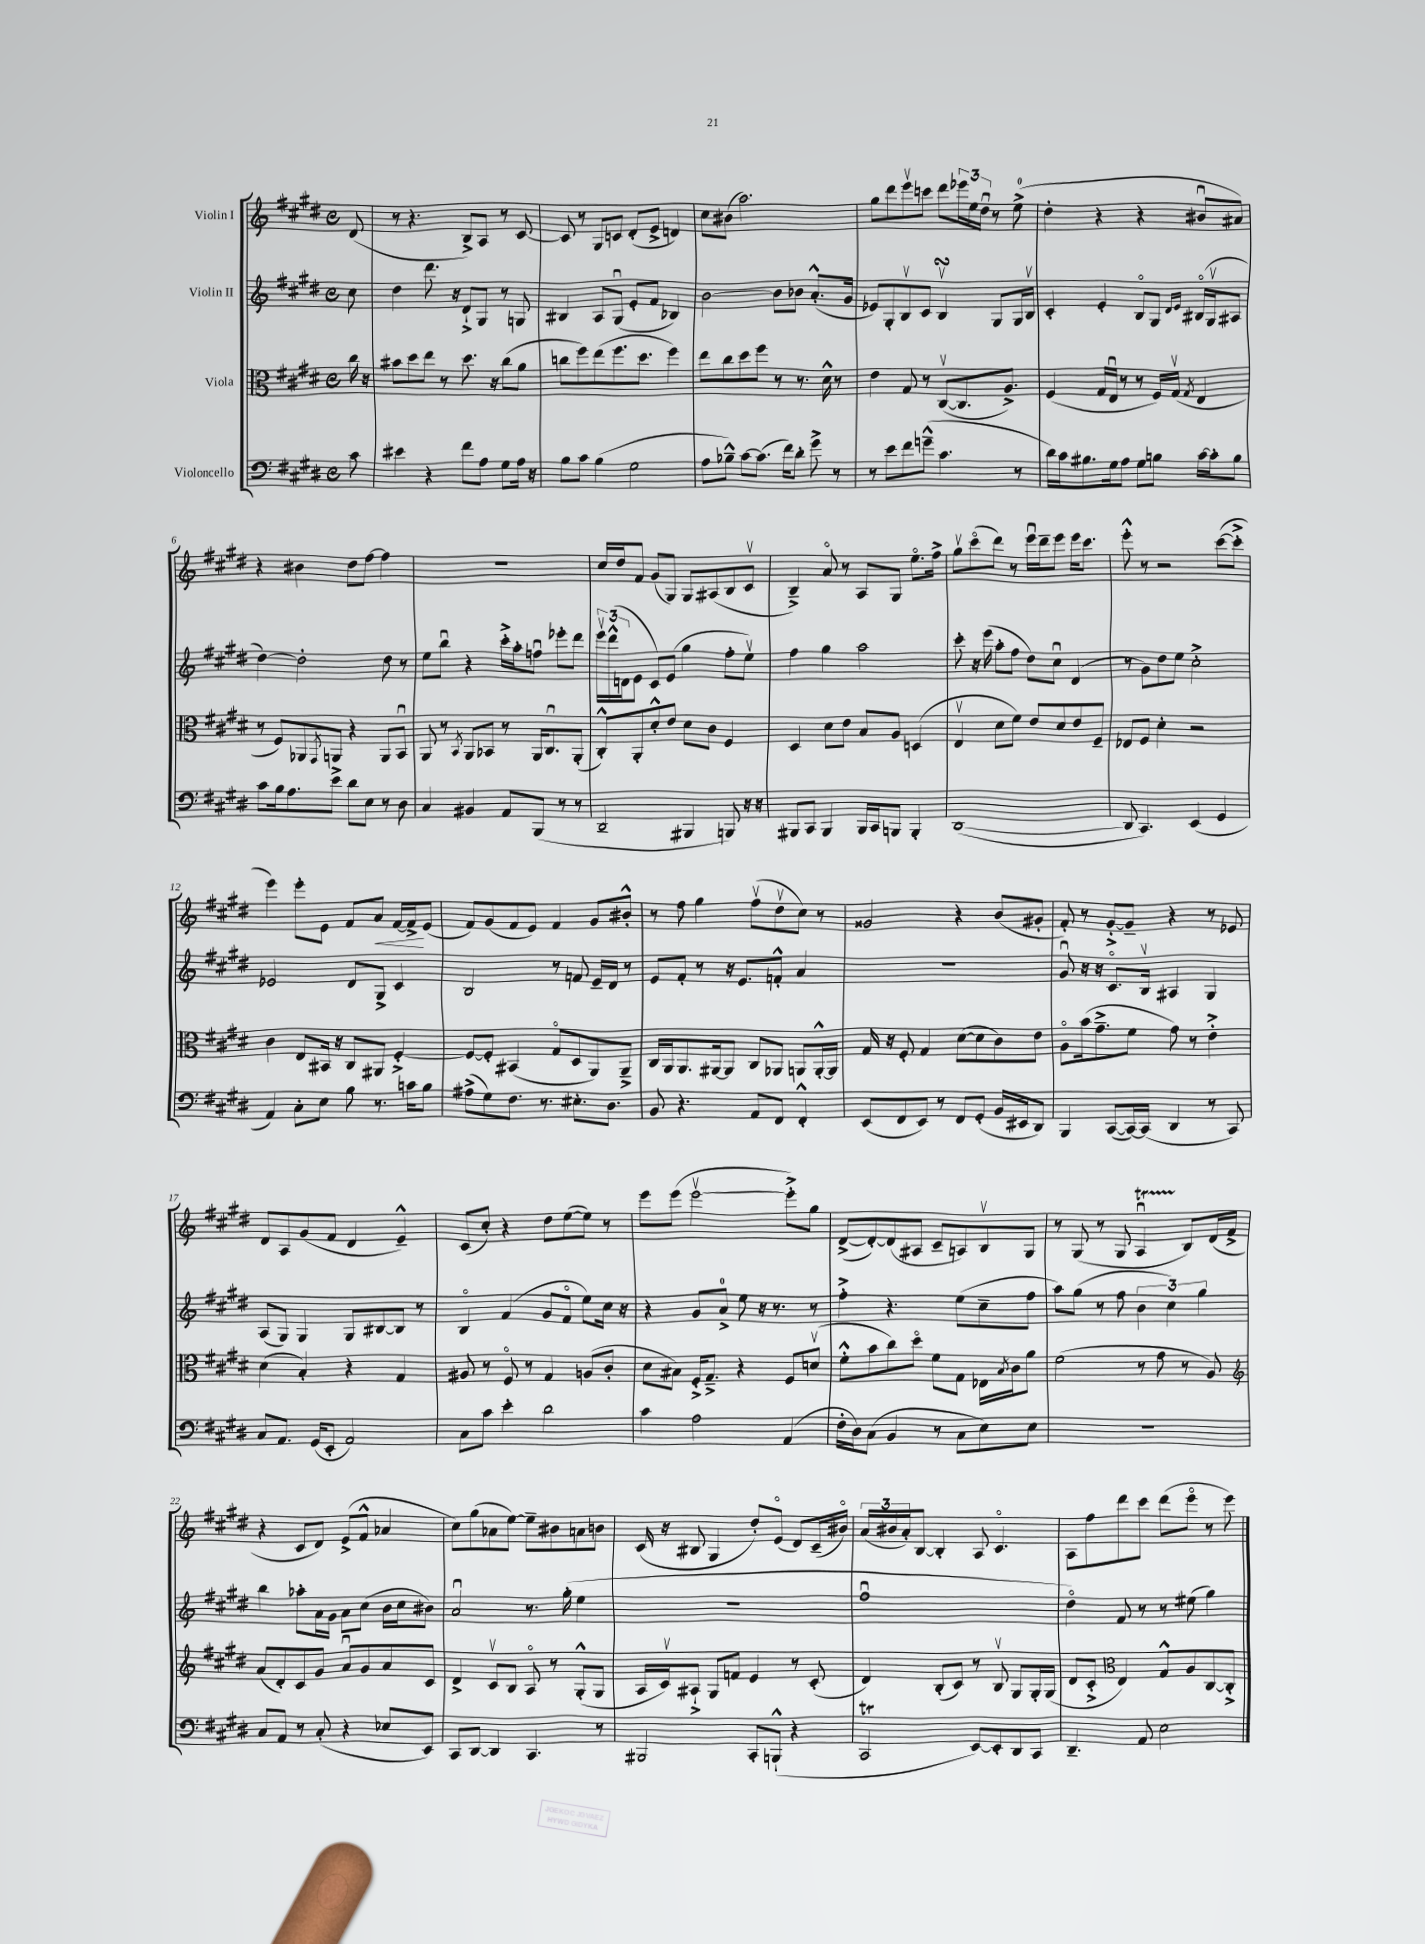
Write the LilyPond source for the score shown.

<<
\new StaffGroup <<
\new Staff = "s0" \with { instrumentName = "Violin I" } {
    \clef treble \key e \major \defaultTimeSignature \time 4/4 \partial 8
    dis'8( |
    r8 r4. b8->) a8 r8 cis'8~ |
    cis'8 r8 gis8 c'8 dis'8-.( e'8-> d'4) |
    cis''8 bis'8( a''2.) |
    gis''8 dis'''8 e'''8\upbow c'''8 dis'''8 \tuplet 3/2 { ees'''16 e''16 dis''16\downbow } r8 e''8-0->( |
    dis''4-. r4 r4 bis'8\downbow ais'8) |
    r4 bis'4 dis''8 fis''8~ fis''4 |
    r1 |
    cis''16 dis''16 fis'8 gis'8( gis8) gis8 ais8( b8 cis'8\upbow |
    b4--->) a'8\flageolet r8 a8 gis8 e''8.\flageolet fis''16-> |
    gis''8\upbow cis'''8\flageolet( dis'''8) r8 e'''16\downbow dis'''16-- e'''8 e'''16 cis'''8. |
    e'''8-.-^ r8 r2 cis'''8~( cis'''8-.-> |
    e'''4) e'''8-. e'8 fis'8 a'8\< fis'16~ fis'16->\! e'8( |
    fis'8) gis'8( fis'8 e'8) fis'4 gis'8 bis'8-.-^ |
    r8 fis''8 gis''4 fis''8\upbow( dis''8\upbow cis''8) r8 |
    gisis'2 r4 b'8( gis'8-. |
    fis'8-.) r8 gis'8~-.-> gis'8-- r4 r8 ees'8 |
    dis'8 a8 gis'8( fis'8 dis'4 e'4---^) |
    cis'8( cis''8-.) r4 dis''8 e''8~( e''8) r8 |
    e'''8 e'''8( e'''2~\upbow e'''8-.->) gis''8 |
    dis'8~->( dis'8~-.) dis'8( ais8 cis'8-- a8) b8\upbow gis8 |
    r8 gis8( r8 gis8 a4\downbow\startTrillSpan b8\stopTrillSpan) dis'16( fis'16-> |
    r4 cis'8 dis'8) e'8->( fis'8-^ aes'4 |
    cis''8) gis''8( aes'8 e''8~) e''8-- bis'8 a'8 b'8 |
    cis'16( r16 bis8 gis4 dis''8-.) e'8\flageolet( dis'8) cis'16--( bis'16\flageolet) |
    \tuplet 3/2 { a'16( bis'16 a'16-.) } b8~ b4-. a8 cis'4.\flageolet |
    a8 fis''8 dis'''8 cis'''8 dis'''8( e'''8\flageolet r8 e'''8) \bar "|." |
}
\new Staff = "s1" \with { instrumentName = "Violin II" } {
    \clef treble \key e \major \defaultTimeSignature \time 4/4 \partial 8
    cis''8 |
    dis''4 dis'''8. r16 dis'8-!-> gis8 r8 g8 |
    bis4 a8 gis8\downbow( e'8-. fis'8 bes4) |
    b'2~ b'8 bes'8 a'8.-.-^( gis'16 |
    ees'8) gis8-. b8\upbow cis'8 b4\upbow\turn gis8 gis16 b16\upbow |
    cis'4-. e'4-. b8\flageolet gis8 \grace { dis'16 e'16 } bis16\flageolet( gis16\upbow ais8 |
    dis''4~) dis''2-. dis''8 r8 |
    e''8 b''8\downbow r4 cis'''16-.-> a''16-. f''8\downbow ees'''8-. dis'''8 |
    \tuplet 3/2 { e'''16\upbow dis'''16-^( d'16 } e'8 cis'8) e'8( gis''4 fis''8-. e''8\upbow) |
    fis''4 gis''4 a''2 |
    cis'''8-. r16 e'''16( a''8-. fis''8 dis''8) cis''8\downbow dis'4( |
    r8 gis'8) dis''8 e''8 cis''2-.-> |
    ees'2 dis'8 gis8-> cis'4 |
    b2 r8 f'8 e'16-- dis'16 r8 |
    e'8 fis'8-. r8 r16 e'8. f'8-.-^ a'4 |
    R1 |
    gis'8\downbow r16 r16 cis'8.\flageolet b16\upbow ais4 gis4 |
    a8( gis8) gis4 gis8 bis8~ bis8 r8 |
    b4\flageolet fis'4( gis'8 fis'8\flageolet e''8) cis''16 r16 |
    r4 gis'8 a'8-0-> e''8 r16 r8. r8 |
    fis''4-.-> r4. e''8( cis''8-- fis''8 |
    a''8) gis''8( r8 fis''8 \tuplet 3/2 { b'4 cis''4) gis''4 } |
    b''4 aes''8-. a'16 gis'16 a'8 cis''8( b'16 cis''16 bis'8) |
    a'2\downbow r8. gis''16-.( e''4 |
    R1 |
    fis''1\downbow |
    dis''4\flageolet) fis'8 r8 r8 eis''8( gis''4) \bar "|." |
}
\new Staff = "s2" \with { instrumentName = "Viola" } {
    \clef alto \key e \major \defaultTimeSignature \time 4/4 \partial 8
    cis''16 r16 |
    bis'8 dis''8 e''8 r8 dis''8. r16 cis''8( a'8 |
    c''8 fis''8) e''8( fis''8. dis''8. fis''4) |
    e''8 cis''8 dis''8 fis''8 r8 r8. dis'16-^ r8 |
    e'4 gis8 r8 cis8~\upbow( cis8. a8.->) |
    fis4( gis16 e16\downbow r8 r8 fis16) gis16\upbow( \acciaccatura { gis8 } e4 |
    r8 fis8) aes,8 \acciaccatura { gis,8 } a,8 r4 a,8 b,8\downbow |
    a,8 r8 \acciaccatura { b,8 } a,8 bes,8 r8 a,16 cis8.\downbow a,8-.( |
    cis8-.-^) a,8-. dis'8-.-^ e'8 dis'8 cis'8 fis4 |
    dis4 dis'8 e'8 b8 a8 d4( |
    e4\upbow dis'8 fis'8) e'8 dis'8 e'8 fis8-- |
    ees8 fis8 dis'4-. r2 |
    cis'4 e8 bis,16 r16 cis8 ais,8 fis4~-.-> |
    fis8~ fis8-. bis,4( gis8\flageolet dis8 a,8) a,8---> |
    cis16 a,16 a,8. ais,16~ ais,8 cis8 aes,8 a,8 a,16~-.-^ a,16 |
    gis16 r16 fis8-. gis4 dis'8~( dis'8 cis'8) e'8 |
    a8\flageolet b'16( gis'8.---> fis'8 gis'8) r8 e'4-.-> |
    dis'4( b4-.) r4 gis4 |
    ais8 r8 fis8\flageolet r8 gis4 a8( cis'8-. |
    dis'8 bis8) fis16-.-> gis8.---> r4 fis8 d'8\upbow( |
    fis'8-.-^ b'8 cis''8) dis''8\flageolet fis'8 gis8 ees16 \acciaccatura { b8 } cis'16 a'8 |
    fis'2( r8 gis'8 r8 a8) |
    \clef treble a'8( dis'8-.) cis'8 gis'8 a'8\downbow gis'8 a'8 cis'8 |
    dis'4-> cis'8\upbow b8 a8\flageolet r8 gis8-.-^( gis8 |
    a16 cis'16\upbow) ais8-!-> gis8 f'8 e'4 r8 cis'8-.( |
    dis'4) b8-.( cis'8) r8 b8\upbow gis8 gis16-. gis16( |
    dis'8 cis'8-.-> \clef alto e4) gis8-^ a8 cis8~ cis8-.-> \bar "|." |
}
\new Staff = "s3" \with { instrumentName = "Violoncello" } {
    \clef bass \key e \major \defaultTimeSignature \time 4/4 \partial 8
    cis'8 |
    eis'4 r4 fis'8 a8 gis8 a16 r16 |
    b8 cis'8 b4( gis2 |
    a8 bes8---^) cis'8~ cis'8.( fis'16) dis'8-. gis'8-> r8 |
    r8 e'8 fis'8 g'8---^( cis'4. r8 |
    dis'16) cis'16 bis8. gis16 a8 gis8 b8 cis'16~ cis'16-. b8 |
    cis'8 b16 a8. e'8-> dis'8 e8 r8 dis8 |
    cis4 bis,4 a,8 b,,8( r8 r8 |
    dis,2-- bis,,4 b,,8) r16 r16 |
    bis,,8 cis,8 bis,,4 bis,,16 cis,16 b,,8 b,,4-. |
    dis,1~( |
    dis,8 cis,4.) e,4( gis,4 |
    a,4) cis8-. e8 b8 r8. c'16 b8 |
    ais8->( gis8) fis8. r8. eis8.-. dis8. |
    b,8 r4. a,8 fis,8 fis,4-.-^ |
    e,8( fis,8 e,8) r8 fis,8 gis,8-.( b,16 eis,16 dis,8) |
    b,,4 cis,8~( cis,16~) cis,16( dis,4 r8 cis,8) |
    cis8 a,8. gis,16( e,8-. a,2) |
    cis8 cis'8 e'4-. dis'2 |
    cis'4 a2 a,4( |
    fis16-. dis16) cis8( b,4 r8 cis8 e8) e8 |
    r1 |
    cis8 a,8 r8 cis8-.( r4 ees8 e,8) |
    cis,8 dis,8~ dis,4 cis,4. r8 |
    bis,,2 cis,8-. b,,8-!-^( r4 |
    cis,2\trill e,8~) e,8-. dis,8 cis,8 |
    dis,4.-- a,8 e2 \bar "|." |
}
>>
>>
